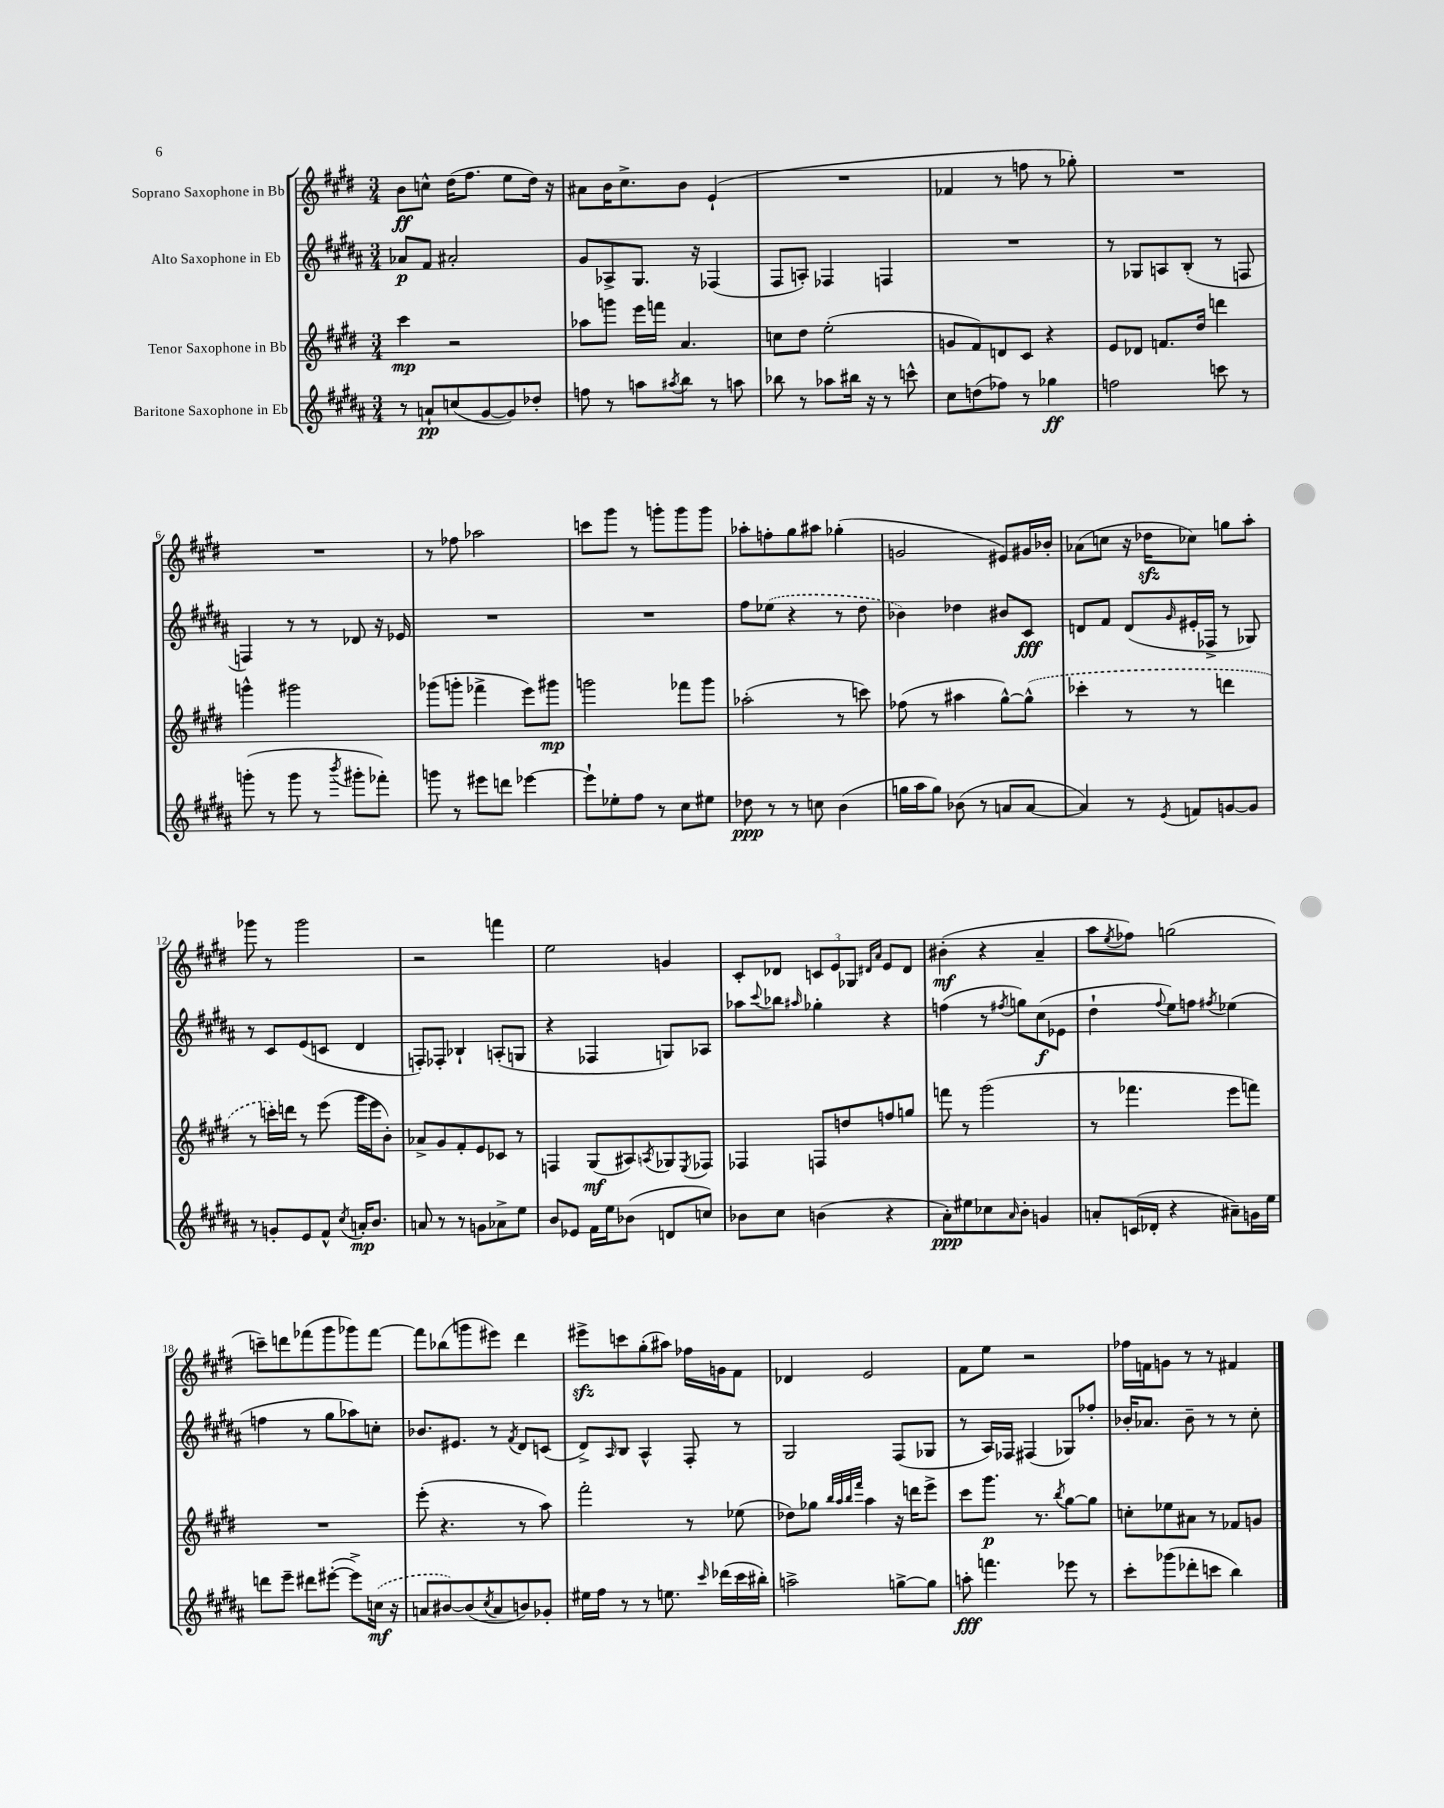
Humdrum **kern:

**kern	**dynam	**kern	**dynam	**kern	**dynam	**kern	**dynam
*part4	*part4	*part3	*part3	*part2	*part2	*part1	*part1
*staff4	*staff4	*staff3	*staff3	*staff2	*staff2	*staff1	*staff1
*I"Baritone Saxophone in Eb	*	*I"Tenor Saxophone in Bb	*	*I"Alto Saxophone in Eb	*	*I"Soprano Saxophone in Bb	*
*clefG2	*	*clefG2	*	*clefG2	*	*clefG2	*
*k[f#c#g#d#a#]	*	*k[f#c#g#d#]	*	*k[f#c#g#d#a#]	*	*k[f#c#g#d#]	*
*M3/4	*	*M3/4	*	*M3/4	*	*M3/4	*
=1	=1	=1	=1	=1	=1	=1	=1
8r	.	4ccc#\	mp	8a-X/L	p	8b\L	ff
8an`/L	pp	.	.	8f#/J	.	8ccn^^\J	.
(8ccn/	.	2r	.	2a#X'/	.	(16dd#\KL	.
.	.	.	.	.	.	8.ff#\J	.
[8g#/	.	.	.	.	.	.	.
8g#/])	.	.	.	.	.	8ee\L	.
8dd-X'/J	.	.	.	.	.	16dd#\Jk)	.
.	.	.	.	.	.	16r	.
=2	=2	=2	=2	=2	=2	=2	=2
8ffn\	.	8aa-X\L	.	8g#/L	.	8a#X\L	.
8r	.	8gggn\J	.	8A-X^/	.	16b\K	.
.	.	.	.	.	.	8.cc#^\	.
8aan\L	.	16eee\LL	.	8.G#/J	.	.	.
.	.	16fffn\JJ	.	.	.	.	.
8qaa#X/	.	.	.	.	.	.	.
8bb\J	.	4.a/	.	.	.	8b\J	.
.	.	.	.	16r	.	.	.
8r	.	.	.	(4F-X/	.	(4e`/	.
8aan\	.	.	.	.	.	.	.
=3	=3	=3	=3	=3	=3	=3	=3
8bb-X\	.	8ccn\L	.	8F#/L	.	2.r	.
8r	.	8dd#\J	.	8An'/J)	.	.	.
8aa-X\L	.	(2ee'\	.	4F-X/	.	.	.
16bb#X\Jk	.	.	.	.	.	.	.
16r	.	.	.	.	.	.	.
8r	.	.	.	4Fn/	.	.	.
8cccn^^\	.	.	.	.	.	.	.
=4	=4	=4	=4	=4	=4	=4	=4
8cc#\L	.	8gn/L	.	2.r	.	4f-X/	.
(8ddn\	.	8f#/)	.	.	.	.	.
8ff-X\J)	.	8dn/	.	.	.	8r	.
8r	.	8c#/J	.	.	.	8ffn\	.
4gg-X\	ff	4r	.	.	.	8r	.
.	.	.	.	.	.	8gg-X'\)	.
=5	=5	=5	=5	=5	=5	=5	=5
2ffn\	.	8e/L	.	8r	.	2.r	.
.	.	8d-X/J	.	8G-X/L	.	.	.
.	.	8.fn/L	.	8An/	.	.	.
.	.	.	.	(8B'/J	.	.	.
.	.	16dd#/Jk	.	.	.	.	.
8cccn\	.	4dddn\	.	8r	.	.	.
8r	.	.	.	8Fn/	.	.	.
!!LO:LB:g=z
=6	=6	=6	=6	=6	=6	=6	=6
(8gggn'\	.	4gggn^^\	.	4Fn/)	.	2.r	.
8r	.	.	.	.	.	.	.
8ggg\	.	2ggg#X\	.	8r	.	.	.
8r	.	.	.	8r	.	.	.
8qbbb/	.	.	.	.	.	.	.
8ggg#X'\L	.	.	.	8d-X/	.	.	.
8fff-X'\J)	.	.	.	16r	.	.	.
.	.	.	.	16e-X/	.	.	.
=7	=7	=7	=7	=7	=7	=7	=7
8gggn\	.	(8ggg-X\L	.	2.r	.	8r	.
8r	.	8gggn'\J	.	.	.	8ff-X\	.
8eee#X\L	.	4fff-X^\	.	.	.	2aa-X\	.
8dddn\J	.	.	.	.	.	.	.
[4eee-X\	.	8eee\L)	.	.	.	.	.
.	.	8ggg#X\J	mp	.	.	.	.
=8	=8	=8	=8	=8	=8	=8	=8
8eee-`\L]	.	2gggn\	.	2.r	.	8cccn\L	.
8ee-X'\	.	.	.	.	.	8ggg#\J	.
8ff#\J	.	.	.	.	.	8r	.
8r	.	.	.	.	.	8gggn'\L	.
8cc#\L	.	8fff-X\L	.	.	.	8ggg\	.
8ee#X\J	.	8ggg\J	.	.	.	8ggg\J	.
=9	=9	=9	=9	=9	=9	=9	=9
8dd-X\	ppp	(2aa-X'\	.	8ff#\L	.	8aa-X'\L	.
8r	.	.	.	(8ee-X\J	.	8ffn'\	.
8r	.	.	.	4r	.	8gg#\	.
8ccn\	.	.	.	.	.	8aa#X\J	.
(4b\	.	8r	.	8r	.	(4gg-X'\	.
.	.	8cccn\)	.	8dd#\	.	.	.
=10	=10	=10	=10	=10	=10	=10	=10
16ggn\LL	.	(8ff-X\	.	4b-X\)	.	2gn/	.
16aa#\J	.	.	.	.	.	.	.
8gg\J)	.	8r	.	.	.	.	.
(8b-X\	.	4aa#X\	.	4dd-X\	.	.	.
8r	.	.	.	.	.	.	.
8an/L	.	[8gg#^^\L)	.	8b#X/L	.	8e#X/L)	.
[8a/J	.	(8gg#^^\J]	.	8c#/J	fff	16g#X/L	.
.	.	.	.	.	.	16b-X'/JJ	.
=11	=11	=11	=11	=11	=11	=11	=11
4a/])	.	4ccc-X'\	.	8dn/L	.	(8a-X\L	.
.	.	.	.	8f#/J	.	8ccn\J	.
8r	.	8r	.	(8d/L	.	16r	.
.	.	.	.	.	.	16dd-Xzz\KL	.
8qe/	.	.	.	16qqg#/	.	.	.
8fn/L	.	8r	.	16e#X'/L	.	8cc-X\J)	.
.	.	.	.	16F-X^/JJ	.	.	.
[8gn/	.	4dddn\	.	8r	.	8ggn\L	.
8g/J]	.	.	.	8G-X/)	.	8aa'\J	.
!!LO:LB:g=z
=12	=12	=12	=12	=12	=12	=12	=12
8r	.	8r	.	8r	.	8ggg-X\	.
8gn'/L	.	16cccn'\LL)	.	8c#/L	.	8r	.
.	.	16dddn\JJ	.	.	.	.	.
8e/	.	8r	.	(8e/	.	2ggg-\	.
8f#^^/J	.	(8eee\	.	8cn/J	.	.	.
8qcc#/	.	.	.	.	.	.	.
16an'/KL	mp	16ggg#\LL	.	4d#/	.	.	.
8.b/J	.	16eee\J	.	.	.	.	.
.	.	8b'\J)	.	.	.	.	.
=13	=13	=13	=13	=13	=13	=13	=13
8an/	.	8a-X^/L	.	8Fn'/L)	.	2r	.
8r	.	8g#/	.	8F-X'/J	.	.	.
8r	.	8f#'/	.	4B-X`/	.	.	.
8gn\L	.	8e/	.	.	.	.	.
8a-X^\	.	8c-X/J	.	(8An'/L	.	4fffn\	.
8ee\J	.	8r	.	8Gn/J	.	.	.
=14	=14	=14	=14	=14	=14	=14	=14
8b/L	.	4Fn/	.	4r	.	2ee\	.
8e-X/J	.	.	.	.	.	.	.
16f#\LL	.	(8G#/L	mf	4F-X/	.	.	.
16ee\J	.	.	.	.	.	.	.
(8b-X\J	.	8A#X/)	.	.	.	.	.
.	.	8qAn/	.	.	.	.	.
8dn/L	.	8G-X/	.	8Gn/L)	.	4gn/	.
.	.	8qE/	.	.	.	.	.
8ccn/J)	.	8F-X/J	.	8A-X/J	.	.	.
=15	=15	=15	=15	=15	=15	=15	=15
8b-X\L	.	4F-X/	.	8aa-X\L	.	8c#'/L	.
.	.	.	.	8qqccc#/	.	.	.
8cc#\J	.	.	.	8bb-X\J	.	8d-X/J	.
.	.	.	.	16qqaa#X/	.	.	.
(4bn\	.	8Fn/L	.	4gg-X'\	.	12cn/L	.
.	.	.	.	.	.	12e/	.
.	.	8ddn/	.	.	.	.	.
.	.	.	.	.	.	12G-X/J	.
.	.	.	.	.	.	16qqd#X/LL	.
.	.	.	.	.	.	16qqa/JJ	.
4r	.	8ffn/	.	4r	.	8e/L	.
.	.	8ggn/J	.	.	.	8d#/J	.
=16	=16	=16	=16	=16	=16	=16	=16
8a#'\L)	ppp	8fffn\	.	(4ffn\	.	(4b#X'\	mf
8ee#X\	.	8r	.	.	.	.	.
8cc-X\	.	(2ggg#\	.	8r	.	4r	.
16qqa#/	.	.	.	8qff#X/	.	.	.
8b'\J	.	.	.	8ggn\L)	.	.	.
4gn/	.	.	.	(8cc#\	f	4a~/	.
.	.	.	.	8e-X\J	.	.	.
=17	=17	=17	=17	=17	=17	=17	=17
8an'/L	.	8r	.	4dd#`\	.	8aa\L	.
.	.	.	.	.	.	8qee/	.
(16cn/L	.	4.fff-X\	.	.	.	8ff-X\J)	.
16d-X'/JJ	.	.	.	.	.	.	.
.	.	.	.	8qqff#/	.	.	.
4r	.	.	.	8ee\L)	.	(2ggn\	.
.	.	.	.	8ffn\J	.	.	.
.	.	.	.	8qff#X/	.	.	.
8a#X~\L)	.	8eee\L	.	(4ee-X\	.	.	.
16gn\L	.	8fffn\J)	.	.	.	.	.
16ee\JJ	.	.	.	.	.	.	.
!!LO:LB:g=z
=18	=18	=18	=18	=18	=18	=18	=18
8dddn\L	.	2.r	.	4ffn\	.	8cccn~\L)	.
8eee~\J	.	.	.	.	.	8dddn\	.
8ddd#X\L	.	.	.	8r	.	(8fff-X\	.
([8eee#X'\J	.	.	.	8gg#\L	.	8ggg#\	.
8eee#^\L])	.	.	.	8aa-X\)	.	8ggg-X\)	.
(16ccn\Jk	mf	.	.	8ccn'\J	.	[8fff-\J	.
16r	.	.	.	.	.	.	.
=19	=19	=19	=19	=19	=19	=19	=19
8an/L	.	(8eee'\	.	8.b-X/L	.	8fff-\L]	.
[8b#X/)	.	4.r	.	.	.	(8bb-X\	.
.	.	.	.	8.e#X/J	.	.	.
(8b#/]	.	.	.	.	.	8gggn\	.
8qcc#/	.	.	.	.	.	.	.
8a/	.	.	.	8r	.	8eee#X\J)	.
.	.	.	.	8qf#/	.	.	.
8bn/)	.	8r	.	8d#/L	.	4ddd#\	.
8g-X'/J	.	8aa\)	.	(8cn/J	.	.	.
=20	=20	=20	=20	=20	=20	=20	=20
16ee#X\LL	.	2fff#'\	.	8d#^/L)	.	8eee#Xzz^\L	.
16ff#\JJ	.	.	.	.	.	.	.
.	.	.	.	16qqA#/	.	.	.
8r	.	.	.	8B/J	.	8cccn\	.
8r	.	.	.	4A#^^/	.	(8gg#'\	.
8.een\	.	.	.	.	.	8aa#X\J)	.
.	.	8r	.	8F#'/	.	16ff-X\LL	.
16qqccc#/	.	.	.	.	.	.	.
(16ddd-X\LL	.	.	.	.	.	16gn\J	.
16ccc#\	.	(8ee-X\	.	8r	.	8f#\J	.
16bb#X'\JJ)	.	.	.	.	.	.	.
=21	=21	=21	=21	=21	=21	=21	=21
2aan^\	.	8dd-X\L)	.	2G#/	.	4d-X/	.
.	.	8gg-X\J	.	.	.	.	.
.	.	32qqbb/LLL	.	.	.	.	.
.	.	32qqaa/	.	.	.	.	.
.	.	32qqbb/	.	.	.	.	.
.	.	32qqfff#/JJJ	.	.	.	.	.
.	.	4aa\	.	.	.	2e/	.
[8ggn^\L	.	16r	.	(8F#/L	.	.	.
.	.	16dddn\KL	.	.	.	.	.
8gg\J]	.	8eee^\J	.	8G-X/J	.	.	.
=22	=22	=22	=22	=22	=22	=22	=22
8aan'\	fff	8ccc#\L	.	8r	.	8f#\L	.
4.fffn\	.	8.ggg#\J	p	16A#/LL)	.	8ee\J	.
.	.	.	.	16F-X/JJ	.	.	.
.	.	.	.	(4F#X/	.	2r	.
.	.	8.r	.	.	.	.	.
.	.	8qbb/	.	.	.	.	.
8eee-X\	.	[8gg#\L	.	8G-X/L)	.	.	.
8r	.	8gg#\J]	.	8ff-X'/J	.	.	.
=23	=23	=23	=23	=23	=23	=23	=23
8ccc#'\L	.	8ccn'\L	.	16b-X'/KL	.	16ff-X\LL	.
.	.	.	.	8.a-X/J	.	16fn\J	.
(8ggg-X\	.	8ee-X\	.	.	.	8gn\J	.
8ddd-X'\	.	8a#X\J	.	8b-~\	.	8r	.
8cccn\J	.	8r	.	8r	.	8r	.
4bb\)	.	8f-X/L	.	8r	.	4f#X/	.
.	.	8gn/J	.	8cc#'\	.	.	.
==	==	==	==	==	==	==	==
*-	*-	*-	*-	*-	*-	*-	*-
